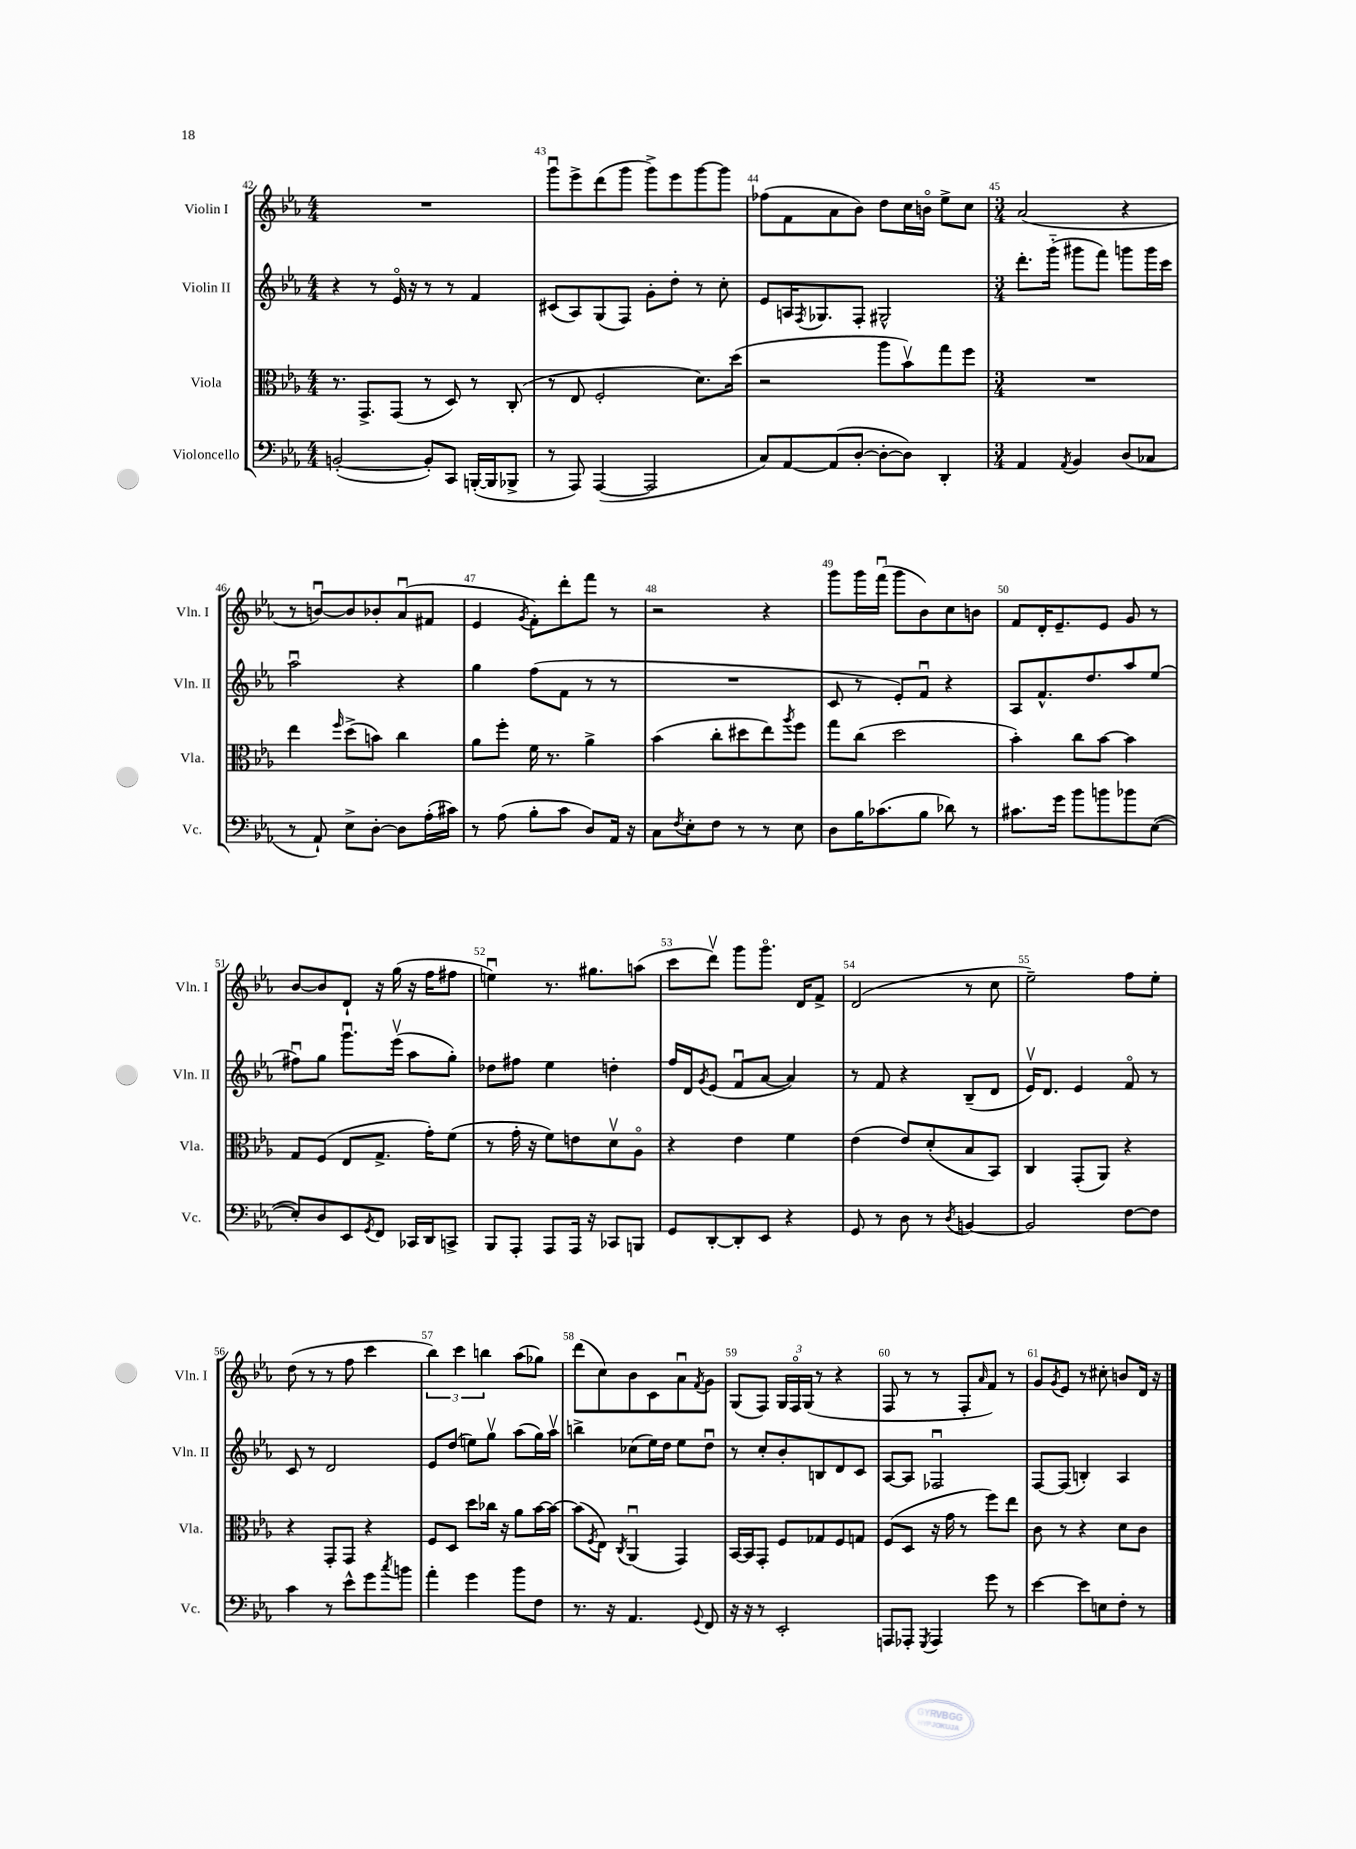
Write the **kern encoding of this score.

**kern	**kern	**kern	**kern
*part4	*part3	*part2	*part1
*staff4	*staff3	*staff2	*staff1
*I"Violoncello	*I"Viola	*I"Violin II	*I"Violin I
*I'Vc.	*I'Vla.	*I'Vln. II	*I'Vln. I
*clefF4	*clefC3	*clefG2	*clefG2
*k[b-e-a-]	*k[b-e-a-]	*k[b-e-a-]	*k[b-e-a-]
*M4/4	*M4/4	*M4/4	*M4/4
=42	=42	=42	=42
([2BBn'/	8.r	4r	1r
.	8.GG^/L	.	.
.	.	8r	.
.	(8GG/J	16e-/	.
.	.	16r	.
8BB'/L])	8r	8r	.
8CC/J	8D/)	8r	.
([16BBBn'/LL	8r	4f/	.
16BBB/J]	.	.	.
8BBB-X^/J	(8C'/	.	.
=43	=43	=43	=43
8r	8r	(8c#X/L	8gggu\L
8AAA-/)	8E-/	8A-/)	8eee-^\
([4AAA-/	2F'/	(8G/	(8ddd\
.	.	8F/J)	8ggg\J
2AAA-/]	.	8g'\L	8ggg^\L)
.	.	8dd'\J	8eee-\
.	8.d\L)	8r	[8ggg\
.	.	8cc'\	8ggg\J]
.	(16dd\Jk	.	.
=44	=44	=44	=44
8C/L)	2r	8e-/L	(8ff-X\L
[8AA-/	.	16An/K	8f\
.	.	8qF/	.
.	.	8.G-X/	.
(8AA-/]	.	.	8a-\
[8D'/J	.	8F'/J	8b-\J)
8D'\L_	8aa-\L	2G#X^^/	8dd\L
8D\J])	8b-v\)	.	16cc\L
.	.	.	16bn\JJ
4DD'/	8gg\	.	8ee-^\L
.	8ff\J	.	8cc\J
=45	=45	=45	=45
*M3/4	*M3/4	*M3/4	*M3/4
4AA-/	2.r	8.ddd'\L	(2a-/
.	.	(16ggg\Jk	.
8qAA-/	.	.	.
4BB-/	.	8ggg#X\L	.
.	.	8fff\J)	.
(8D/L	.	8gggn\L	4r
8C-X/J	.	16ggg\L	.
.	.	16ccc\JJ	.
!!LO:LB:g=z
=46	=46	=46	=46
8r	4ee-\	2aa-u\	8r
8AA-`/)	.	.	[8bnu/L)
.	16qqff/	.	.
8E-^\L	(8dd^\L	.	8b/]
[8D'\J	8bn\J)	.	8b-X'/
8D\L]	4cc\	4r	(8a-u/
(16A-'\L	.	.	8f#X/J
16c#X\JJ)	.	.	.
=47	=47	=47	=47
8r	8a-\L	4gg\	4e-/
(8A-\	8ff'\J	.	.
.	.	.	8qg/
8B-'\L	16f\	(8ff\L	8f'\L)
.	8.r	.	.
8c\J	.	8f\J	8ddd'\
8D/L)	4a-^\	8r	8fff\J
16AA-/Jk	.	8r	8r
16r	.	.	.
=48	=48	=48	=48
8C\L	(4b-\	2.r	2r
8qF/	.	.	.
8E-'\	.	.	.
8F\J	8cc'\L	.	.
8r	8dd#X\	.	.
8r	8ee-\)	.	4r
.	8qaa-/	.	.
8E-\	8ff\J	.	.
=49	=49	=49	=49
8D\L	8gg\L	8c/	8ggg\L
16B-\K	(8cc\J	8r	16ggg\L
(8.c-X\	.	.	(16fffu\JJ
.	2dd\	8e-'/L)	8ggg\L
8B-\J	.	8fu/J	8b-\)
8d-X\)	.	4r	8cc\
8r	.	.	8bn\J
=50	=50	=50	=50
8.c#X\L	4b-'\)	8A-/L	8f/L
.	.	8.f^^/	16d'/K
16g\Jk	.	.	8.e-~/
8b-\L	8cc\L	.	.
.	.	8.dd/	.
8bn\	[8b-\J	.	8e-/J
8b-X\	4b-\]	8aa-/	8g/
([8E-\J	.	(8ee-/J	8r
!!LO:LB:g=z
=51	=51	=51	=51
8E-'/L])	8G/L	8ff#Xu\L)	[8b-/L
8D/	(8F/J	8gg\J	8b-/]
8EE-/	8E-/L	8.gggu\L	8d`/J
8qGG/	.	.	.
8FF/J	8.G^/J	.	16r
.	.	(16eee-v\Jk	(16gg\
16CC-X/LL	.	8aa-\L	16r
16DD/J	16g'\KL)	.	16ff\KL
8CCn^/J	(8f\J	8gg'\J)	8ff#X\J
=52	=52	=52	=52
8BBB-/L	8r	8dd-X\L	4eenu\)
8AAA-'/J	16g'\	8ff#X\J	.
.	16r	.	.
8AAA-/L	8f\L)	4ee-\	8.r
16AAA-/Jk	8en\	.	.
16r	.	.	8.gg#X\L
8CC-X/L	8dv\	4ddn'\	.
8BBBn/J	8A-\J	.	(8aan\J
=53	=53	=53	=53
8GG/L	4r	16ff/LL	8ccc\L
.	.	16d/J	.
.	.	8qg/	.
[8DD'/	.	(8e-/J	8dddv\J)
8DD'/]	4e-\	8fu/L	8ggg\L
8EE-/J	.	[8a-/J	8.ggg\J
4r	4f\	4a-/])	.
.	.	.	16d/KL
.	.	.	8f^/J
=54	=54	=54	=54
8GG/	(4e-\	8r	(2d/
8r	.	8f/	.
8D\	8e-/L)	4r	.
8r	(8d'/	.	.
8qD/	.	.	.
[4BBn/	8B-/	(8B-~/L	8r
.	8BB-/J)	8d/J	8cc\
=55	=55	=55	=55
2BB/]	4C/	16e-v/KL)	2ee-~\)
.	.	8.d/J	.
.	(8GG'/L	4e-/	.
.	8AA-/J)	.	.
[8F\L	4r	8f/	8ff\L
8F\J]	.	8r	8ee-'\J
!!LO:LB:g=z
=56	=56	=56	=56
4c\	4r	8c/	(8dd\
.	.	8r	8r
8r	8GG'/L	2d/	8r
8e-^^\L	8GG/J	.	8ff\
8g\	4r	.	4ccc\
8qcc/	.	.	.
8bn\J	.	.	.
=57	=57	=57	=57
4a-'\	8F/L	8e-/L	6bb-\)
.	8D/J	(8dd/J	.
.	.	.	6ccc\
4g\	8dd\L	8een\L)	.
.	.	.	6bbn\
.	16cc-X\Jk	8ggv\J	.
.	16r	.	.
8b-\L	8a-\L	(8aa-\L	(8aa-\L
8F\J	[16b-\L	16gg\L)	8gg-X\J)
.	16b-\JJ_	16aa-v\JJ	.
=58	=58	=58	=58
8.r	(8b-\L]	4bbn^\	(8ddd\L
.	8qF/	.	.
.	8E-\J)	.	8cc\)
16r	.	.	.
.	8qC/	.	.
4.AA-/	(4AA-u/	(8cc-X\L	8b-\
.	.	16ee-\L)	8c\
.	.	16dd\JJ	.
.	4GG/)	8ee-\L	8a-u\
8qqGG/	.	.	8qf/
8FF/	.	8ddu\J	8g\J
=59	=59	=59	=59
16r	[16BB-/LL	8r	(8G/L
16r	16BB-/J]	.	.
8r	8GG'/J	8cc'/L	8F/J)
2EE-'/	8F/L	8b-'/	24G/LL
.	.	.	24F/
.	.	.	(24G/JJ
.	8G-X/	8Bn/	8r
.	8F/	8d/	4r
.	8Gn/J	8c/J	.
=60	=60	=60	=60
8AAAn/L	(8F/L	[8A-/L	8F/
8AAA-X'/J	8D/J	8A-/J]	8r
8qGGG/	.	.	.
4AAA-/	16r	2F-Xu/	8r
.	16g\	.	.
.	8r	.	8F'/L
.	.	.	16qqa-/
8g\	8ff\L)	.	8f/J)
8r	8ee-\J	.	8r
=61	=61	=61	=61
[4e-\	8c\	[8F/L	8g/L
.	.	.	8qg/
.	8r	(8F/J]	8e-/J
8e-\L]	4r	4Bn'/)	8r
8En\	.	.	8cc#X'\
8F'\J	8d\L	4A-/	8bn/L
8r	8c\J	.	16d/Jk
.	.	.	16r
==	==	==	==
*-	*-	*-	*-
